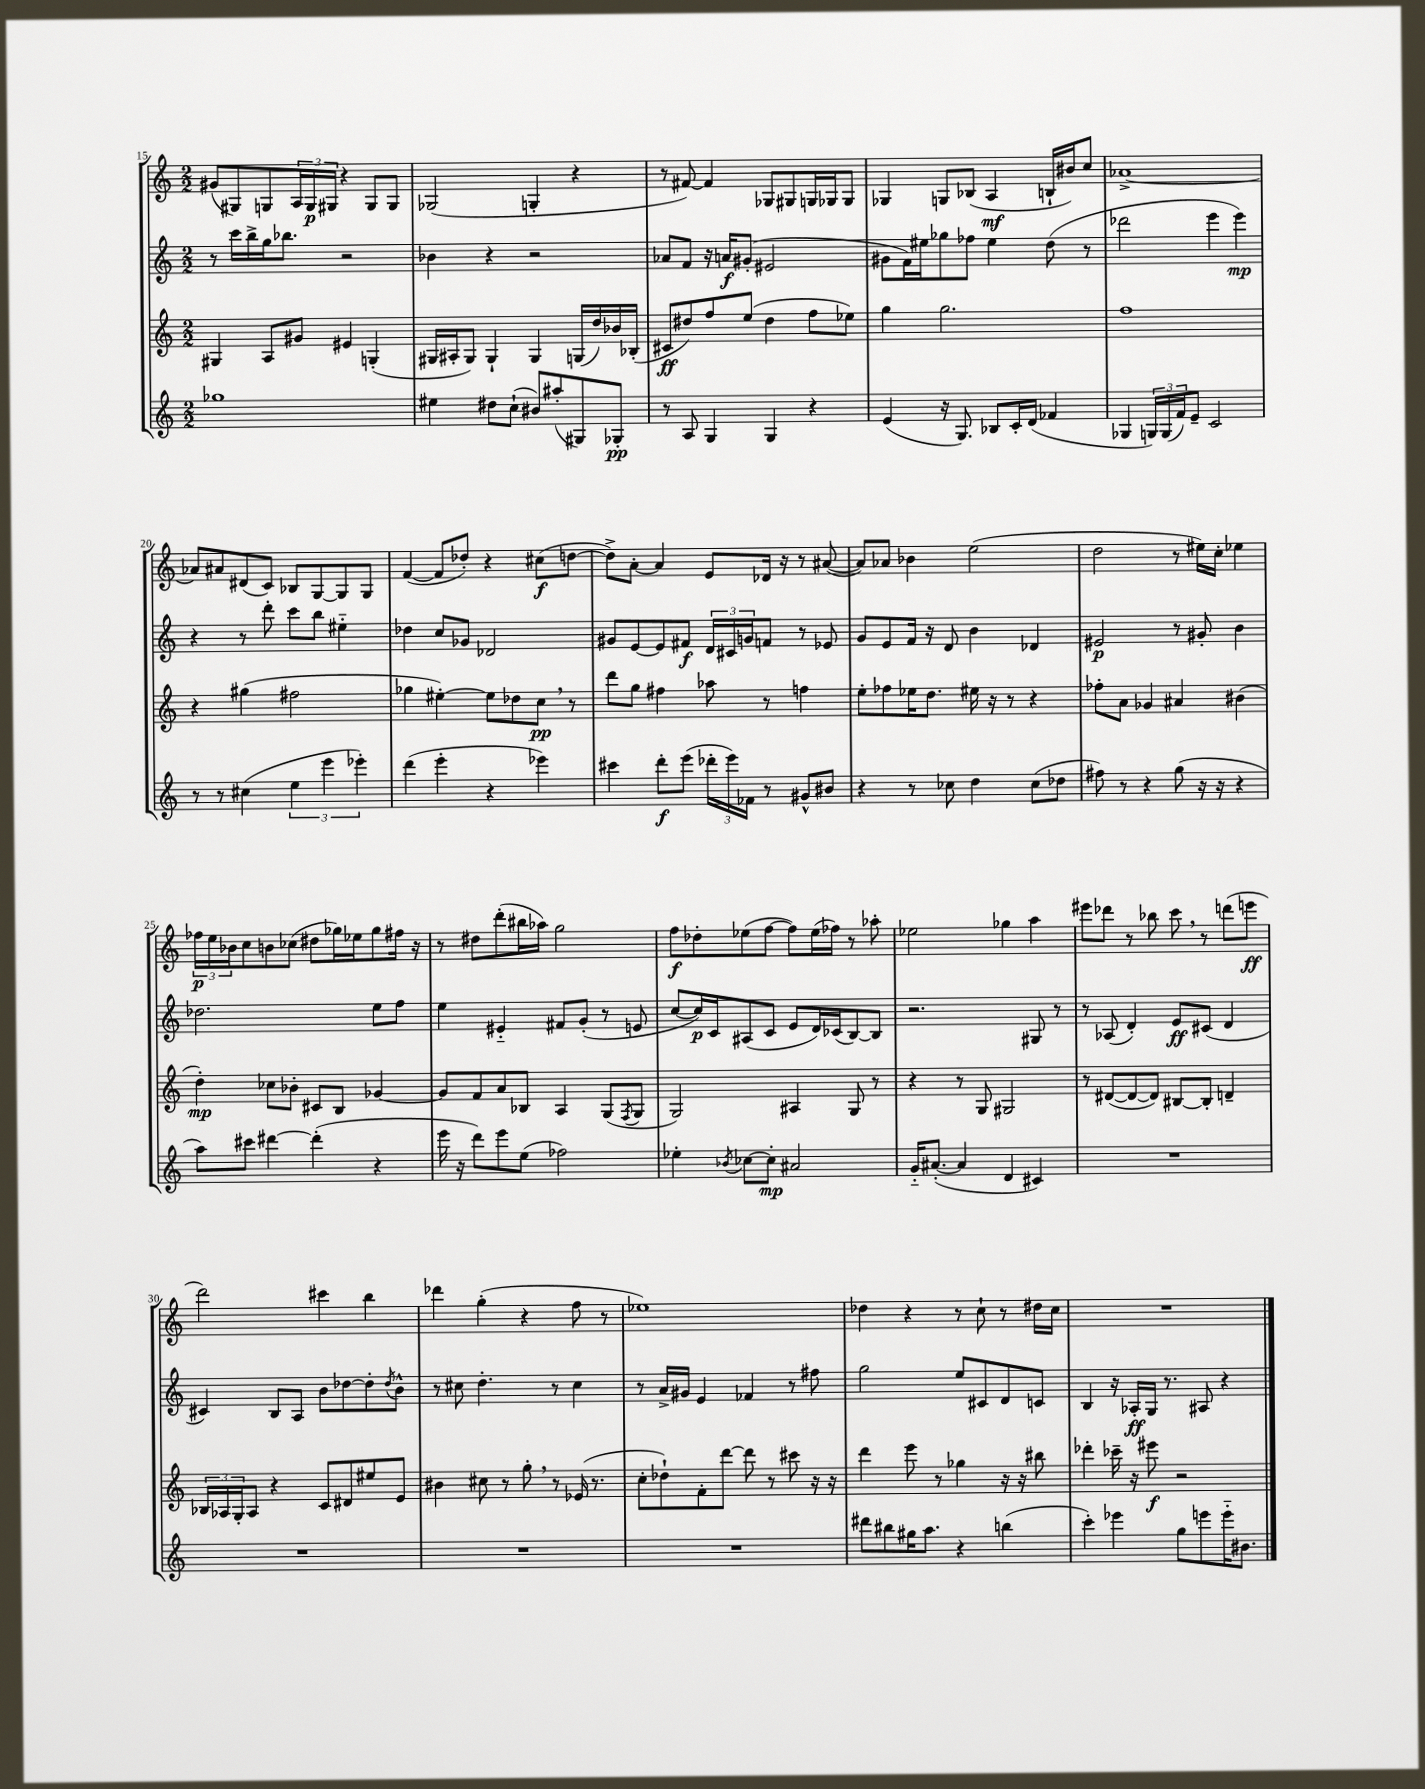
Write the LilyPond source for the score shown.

<<
\new StaffGroup <<
\new Staff = "s0" {
    \clef treble \key c \major \numericTimeSignature \time 2/2
    gis'8( gis8) g8 \tuplet 3/2 { a16 g16\p gis16 } r4 gis8 gis8 |
    ges2( g4-. r4 |
    r8 fis'8~) fis'4 ges8 gis8 g16 ges16 ges8 |
    ges4 g8 bes8( a4\mf b16-! bis'16) c''8 |
    aes'1~-> |
    aes'8 ais'8 dis'8( c'8) bes8 g8~ g8 g8 |
    f'4~( f'8 des''8-.) r4 cis''8\f( d''8~ |
    d''8->) a'8~-. a'4 e'8 des'16 r16 r8 ais'8~( |
    ais'8) aes'8 bes'4 e''2( |
    d''2 r8 eis''16) c''16-. ees''4 |
    \tuplet 3/2 { fes''16\p e''16 bes'16 } c''8 b'8 ces''8( dis''8 ges''16) ees''16 ges''8 fis''16 r16 |
    r8 dis''8 d'''8-.( bis''16 aes''16) g''2 |
    f''8\f des''8-. ees''8( f''8~ f''8) ees''16( fes''16) r8 aes''8-. |
    ees''2 ges''4 a''4 |
    eis'''8 des'''8 r8 bes''8 c'''8 \breathe r8 d'''8( e'''8\ff |
    d'''2) cis'''4 b''4 |
    des'''4 g''4-.( r4 f''8 r8 |
    ees''1) |
    des''4 r4 r8 c''8-! r8 dis''16 c''16 |
    R1 \bar "|." |
}
\new Staff = "s1" {
    \clef treble \key c \major \numericTimeSignature \time 2/2
    r8 c'''16 b''16-> g''16 bes''8. r2 |
    bes'4 r4 r2 |
    aes'8 f'8 r16 a'16\f gis'8-.( eis'2 |
    gis'8 f'16) eis''16 ges''8 fes''8 eis''4 d''8( r8 |
    des'''2 e'''4 e'''4\mp) |
    r4 r8 d'''8-. c'''8 b''8 eis''4-_ |
    des''4 c''8 ges'8 des'2 |
    gis'8 e'8~ e'8 fis'8\f \tuplet 3/2 { d'16 cis'16 g'16 } f'8 r8 ees'8 |
    g'8 e'8 f'16 r16 d'8 b'4 des'4 |
    eis'2\p r8 gis'8-. b'4 |
    des''2. e''8 f''8 |
    e''4 eis'4-_ fis'8 g'8-.( r8 e'8 |
    c''8~ c''16\p) c'16 ais8( c'8 e'8 d'16) ces'16( b8~) b8 |
    r2. gis8 r8 |
    r8 aes8( d'4-.) e'8\ff cis'8( d'4 |
    cis'4) b8 a8 b'8 des''8~ des''8-. \acciaccatura { des''8 } b'8-^ |
    r8 cis''8 d''4.-. r8 cis''4 |
    r8 a'16-> gis'16 e'4 fes'4 r8 fis''8 |
    g''2 e''8 cis'8 d'8 c'8 |
    b4 r16 aes16-.\ff g16 r8. ais8 r4 \bar "|." |
}
\new Staff = "s2" {
    \clef treble \key c \major \numericTimeSignature \time 2/2
    gis4 a8 gis'8 eis'4 g4-.( |
    gis16 ais16-. gis8) gis4-! gis4 g16( d''16) bes'16 bes16-.( |
    cis'8\ff dis''8) f''8 e''8( dis''4 f''8 ees''8) |
    g''4 g''2. |
    f''1 |
    r4 gis''4( fis''2 |
    ges''4 eis''4~-.) eis''8 des''8 c''8\pp \breathe r8 |
    d'''8 g''8 fis''4 aes''8 r8 f''4 |
    e''8-. fes''8 ees''16 d''8. eis''16 r16 r8 r4 |
    fes''8-. a'8 ges'4 ais'4 bis'4( |
    d''4-.\mp) ces''8 bes'8-. cis'8 b8 ges'4~ |
    ges'8 f'8 a'8 bes8 a4 g8( \acciaccatura { f8 } g8 |
    g2) ais4 g8 r8 |
    r4 r8 g8 gis2 |
    r8 dis'8~( dis'8~ dis'8) bis8~ bis8-. d'4-- |
    \tuplet 3/2 { bes16 aes16 g16-. } aes8 r4 c'8 dis'8 eis''8 e'8 |
    bis'4 cis''8 r8 g''8-. \breathe r8 ees'16( r8. |
    c''8-. des''8-!) f'8-. d'''8~ d'''8 r8 cis'''8 r16 r16 |
    d'''4 e'''8 r8 ges''4 r16 r16 bis''8 |
    des'''4-. ces'''16-- r16 eis'''8\f r2 \bar "|." |
}
\new Staff = "s3" {
    \clef treble \key c \major \numericTimeSignature \time 2/2
    ges''1 |
    eis''4 dis''8 c''8-!( bis'8) ais''8-.( gis8) ges8-.\pp |
    r8 a8 g4 g4 r4 |
    e'4( r16 g8.) bes8 c'16-. d'16( fes'4 |
    ges4 \tuplet 3/2 { g16) g16( f'16) } e'8-- c'2 |
    r8 r8 cis''4( \tuplet 3/2 { e''4 e'''4 ees'''4-.) } |
    d'''4( e'''4-. r4 ees'''4) |
    cis'''4 d'''8-.\f e'''8( \tuplet 3/2 { des'''16-. e'''16) fes'16 } r8 gis'8-^ bis'8 |
    r4 r8 ces''8 d''4 ces''8( des''8 |
    fis''8) r8 r4 g''8( r16 r16 r4 |
    a''8) cis'''8 dis'''4~ dis'''4-.( r4 |
    e'''16 r16 d'''8) e'''8 e''8( fes''2) |
    ees''4-. \acciaccatura { bes'8 } ces''8~ ces''8-.\mp ais'2 |
    g'16-_ ais'8.~-.( ais'4 d'4 cis'4) |
    R1 |
    R1 |
    R1 |
    R1 |
    dis'''8 bis''8 gis''16 a''8. r4 b''4( |
    c'''4-.) ees'''4 g''8 e'''8 e'''16-_ bis'8. \bar "|." |
}
>>
>>
\layout { \context { \Score currentBarNumber = #15 } }
